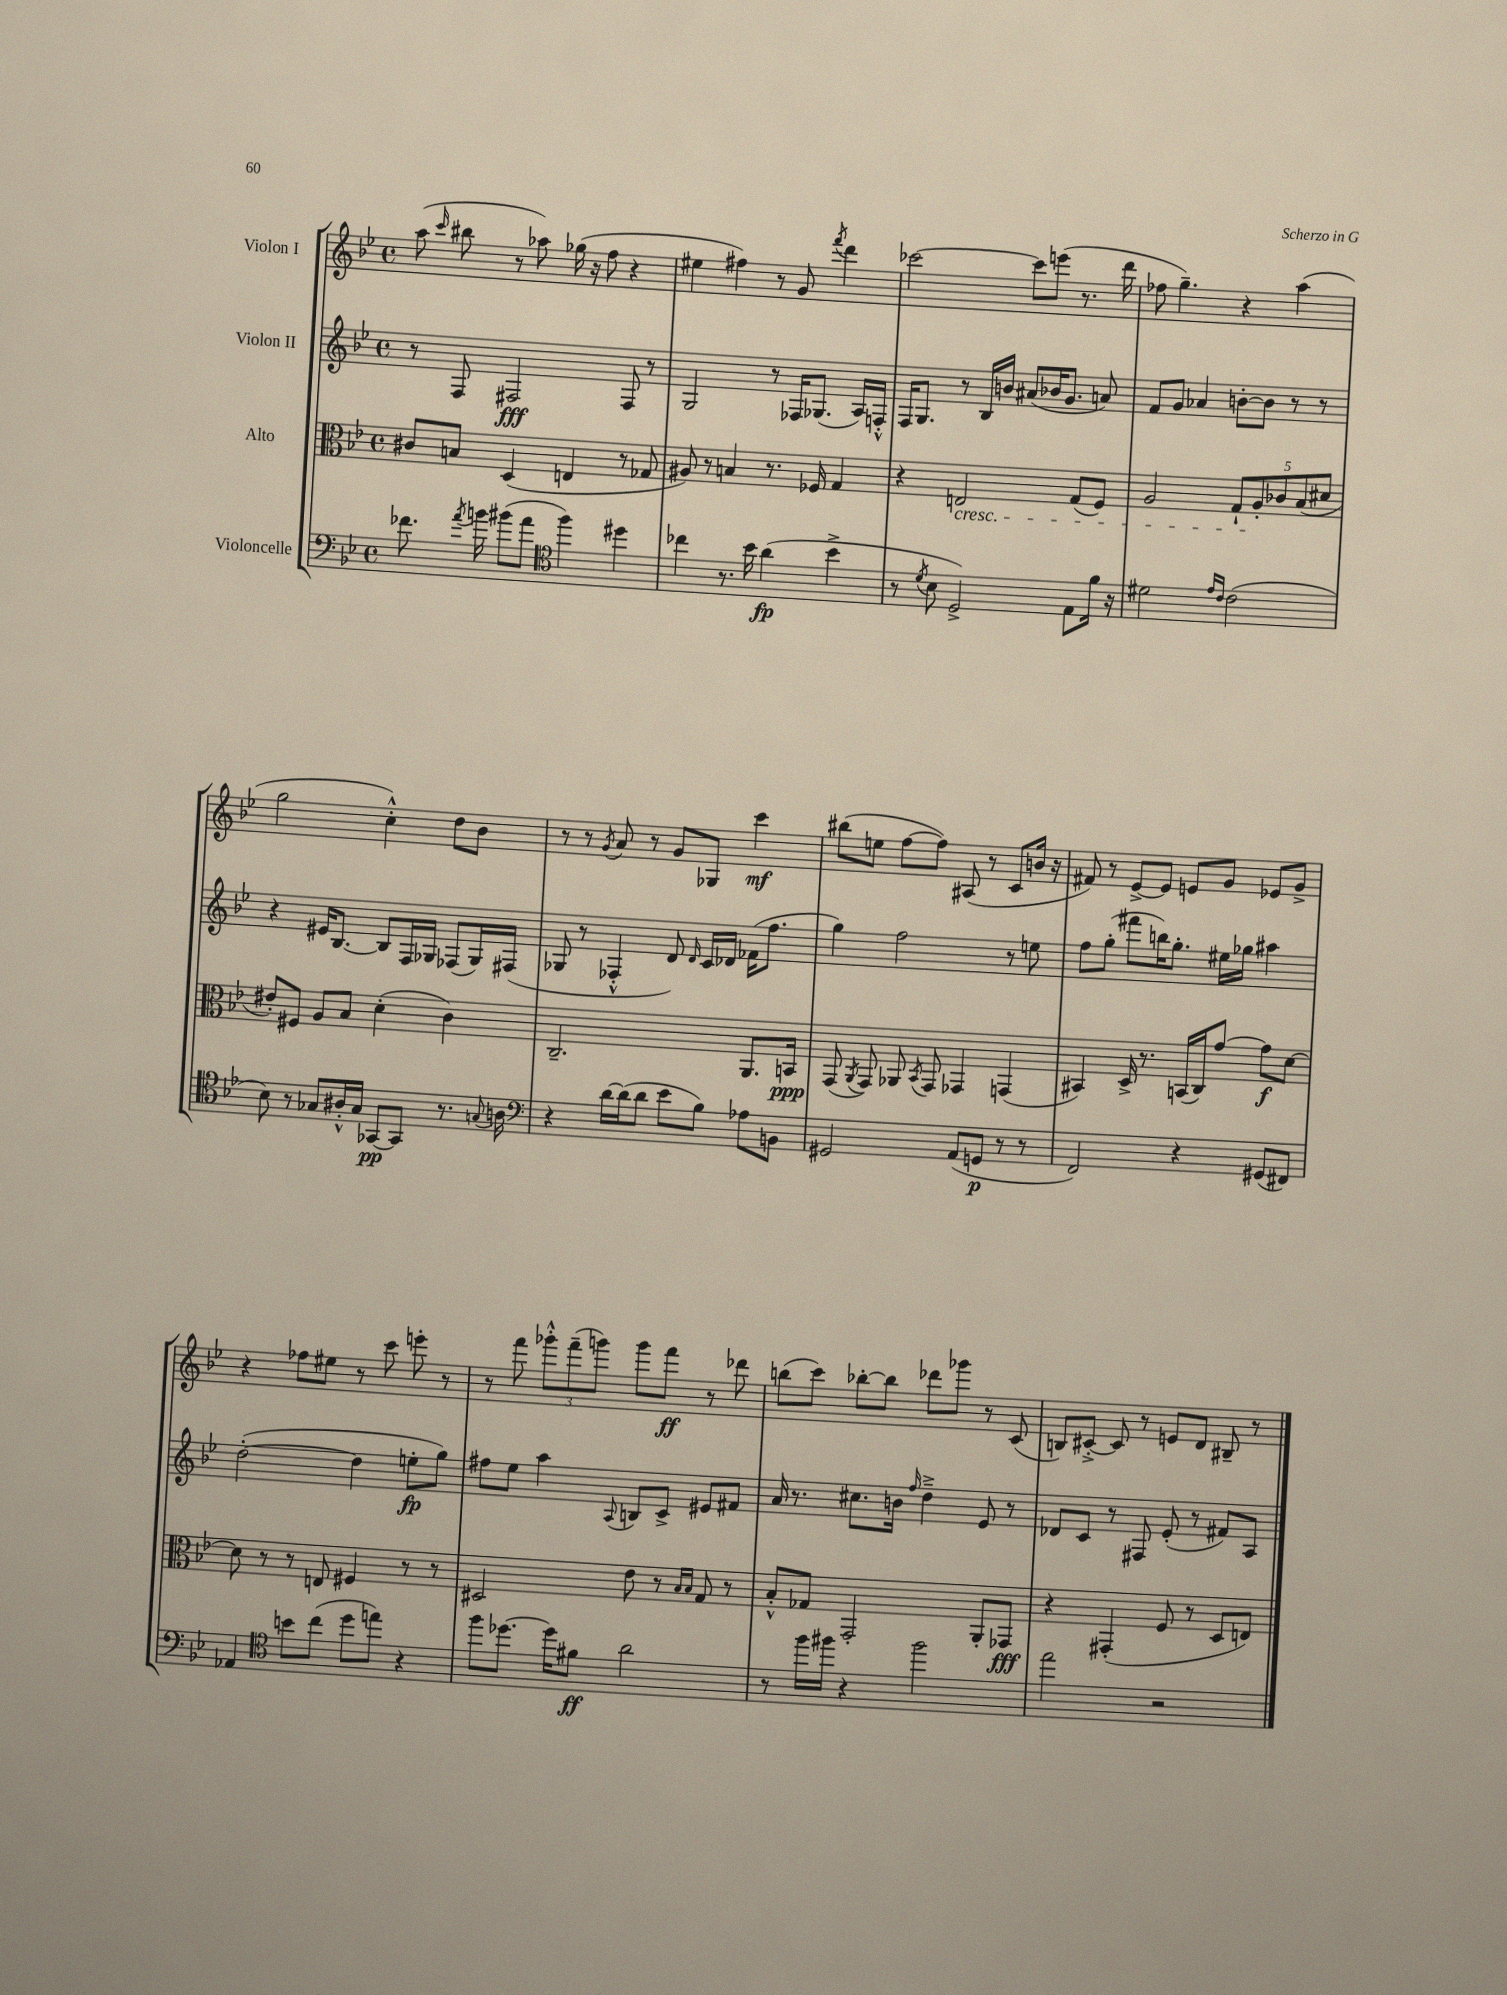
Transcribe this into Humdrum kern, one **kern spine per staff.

**kern	**dynam	**kern	**dynam	**kern	**dynam	**kern	**dynam
*part4	*part4	*part3	*part3	*part2	*part2	*part1	*part1
*staff4	*staff4	*staff3	*staff3	*staff2	*staff2	*staff1	*staff1
*I"Violoncelle	*	*I"Alto	*	*I"Violon II	*	*I"Violon I	*
*clefF4	*	*clefC3	*	*clefG2	*	*clefG2	*
*k[b-e-]	*	*k[b-e-]	*	*k[b-e-]	*	*k[b-e-]	*
*M4/4	*	*M4/4	*	*M4/4	*	*M4/4	*
*met(c)	*	*met(c)	*	*met(c)	*	*met(c)	*
=114	=114	=114	=114	=114	=114	=114	=114
8.f-X\	.	8c#X/L	.	8r	.	(8aa\	.
.	.	.	.	.	.	16qqccc/	.
.	.	8Bn/J	.	8F/	.	8bb#X\	.
8qa/	.	.	.	.	.	.	.
16bn\	.	.	.	.	.	.	.
(8b#X\L	.	(4D/	.	2F#X/	fff	8r	.
8a\J	.	.	.	.	.	8aa-X\)	.
*clefC4	*	*	*	*	*	*	*
4ff\)	.	4En/	.	.	.	(16gg-X\	.
.	.	.	.	.	.	16r	.
.	.	.	.	.	.	8ff\	.
4dd#X\	.	8r	.	8F#/	.	4r	.
.	.	8G-X/	.	8r	.	.	.
=115	=115	=115	=115	=115	=115	=115	=115
4cc-X\	.	8A#X/)	.	2G/	.	4ee#X\	.
.	.	8r	.	.	.	.	.
8.r	.	4Bn/	.	.	.	4ff#X\)	.
16b-\	.	.	.	.	.	.	.
(4a\	fp	8.r	.	8r	.	8r	.
.	.	.	.	16F-X/KL	.	8g/	.
.	.	16F-X/	.	(8.G-X/J	.	.	.
.	.	.	.	.	.	8qfff/	.
4b-^\	.	4G/	.	.	.	4ddd\	.
.	.	.	.	16A/LL)	.	.	.
.	.	.	.	16Fn'^^/JJ	.	.	.
=116	=116	=116	=116	=116	=116	=116	=116
8r	.	4r	.	16F/KL	.	[2ccc-X\	.
.	.	.	.	8.G/J	.	.	.
8qd/	.	.	.	.	.	.	.
8B-\	.	.	.	.	.	.	.
!	!	!LO:TX:b:i:t=cresc.	!	!	!	!	!
2D^/)	.	2En/	.	8r	.	.	.
.	.	.	.	16B-/LL	.	.	.
.	.	.	.	16bn/JJ	.	.	.
.	.	.	.	(8a#X/L	.	8ccc-\L]	.
.	.	.	.	16b-X/K	.	(8eeen\J	.
.	.	.	.	8.g/J	.	.	.
8E-\L	.	(8G/L	.	.	.	8.r	.
16f\Jk	.	8F/J)	.	8an/)	.	.	.
16r	.	.	.	.	.	16ddd\	.
=117	=117	=117	=117	=117	=117	=117	=117
2d#X\	.	2A/	.	8f/L	.	8ff-X\	.
.	.	.	.	8g/J	.	4.gg~\)	.
.	.	.	.	4a-X/	.	.	.
16qqe-/LL	.	.	.	.	.	.	.
16qqc/JJ	.	.	.	.	.	.	.
(2c\	.	10G`/L	.	[8bn'\L	.	4r	.
.	.	10A'/	.	.	.	.	.
.	.	.	.	8b\J]	.	.	.
.	.	10c-X/	.	.	.	.	.
.	.	.	.	8r	.	(4aa\	.
.	.	(10B-/	.	.	.	.	.
.	.	.	.	8r	.	.	.
.	.	10d#X/J	.	.	.	.	.
!!LO:LB:g=z
=118	=118	=118	=118	=118	=118	=118	=118
8B-\)	.	8e#X'/L)	.	4r	.	2gg\	.
8r	.	8F#X/J	.	.	.	.	.
8G-X/L	.	8A/L	.	16e#X/KL	.	.	.
.	.	.	.	[8.B-/J	.	.	.
16A#X'^^/L	.	8B-/J	.	.	.	.	.
16G-/JJ	.	.	.	.	.	.	.
[8GG-X/L	pp	(4d'\	.	8B-/L]	.	4cc'^^\)	.
8GG-/J]	.	.	.	16F/L	.	.	.
.	.	.	.	16G-X/JJ	.	.	.
8.r	.	4c\)	.	(8F-X/L	.	8dd\L	.
.	.	.	.	16G-/L)	.	8b-\J	.
8qqGn/	.	.	.	.	.	.	.
16An\	.	.	.	(16F#X/JJ	.	.	.
=119	=119	=119	=119	=119	=119	=119	=119
*clefF4	*	*	*	*	*	*	*
4r	.	2.C~/	.	8G-X/	.	8r	.
.	.	.	.	8r	.	8r	.
.	.	.	.	.	.	8qg/	.
[16d\LL	.	.	.	4F-X'^^/	.	8a/	.
(16d\J]	.	.	.	.	.	.	.
8d\J	.	.	.	.	.	8r	.
8e-\L	.	.	.	8d/)	.	8g/L	.
.	.	.	.	16qqd/	.	.	.
8B-\J)	.	.	.	16c/LL	.	8G-X/J	.
.	.	.	.	16d-X/JJ	.	.	.
8A-X\L	.	8.AA/L	.	(16f-X\KL	.	4ccc\	mf
.	.	.	.	8.ff\J	.	.	.
8BBn\J	.	.	.	.	.	.	.
.	.	16BBn/Jk	ppp	.	.	.	.
=120	=120	=120	=120	=120	=120	=120	=120
2GG#X/	.	(8GG/	.	4gg\)	.	(8bb#X\L	.
.	.	8qAA/	.	.	.	.	.
.	.	8GG/)	.	.	.	8een\J	.
.	.	8AA-X/	.	2ff\	.	[8ff\L	.
.	.	8qBB-/	.	.	.	.	.
.	.	8GG/	.	.	.	8ff\J])	.
(8AA/L	.	4GG-X/	.	.	.	(8A#X/	.
8GGn/J	p	.	.	.	.	8r	.
8r	.	(4GGn/	.	8r	.	8c/L	.
8r	.	.	.	8een\	.	16bn/Jk	.
.	.	.	.	.	.	16r	.
=121	=121	=121	=121	=121	=121	=121	=121
2FF/)	.	4BB#X/)	.	8ff\L	.	8f#X/)	.
.	.	.	.	(8gg'\J	.	8r	.
.	.	16D^/	.	8fff#X\L	.	[8e-^/L	.
.	.	8.r	.	.	.	.	.
.	.	.	.	16bbn\K)	.	8e-/J]	.
.	.	.	.	8.gg'\J	.	.	.
4r	.	(16BBn/LL	.	.	.	8en/L	.
.	.	16C/J)	.	.	.	.	.
.	.	[8g/J	.	16ee#X\LL	.	8g/J	.
.	.	.	.	16gg-X\JJ	.	.	.
(8GG#X/L	.	8g\L]	f	4aa#X\	.	8e-X/L	.
8FF#X/J)	.	[8d\J	.	.	.	8g^/J	.
!!LO:LB:g=z
=122	=122	=122	=122	=122	=122	=122	=122
4AA-X/	.	8d\]	.	([2dd'\	.	4r	.
.	.	8r	.	.	.	.	.
*clefC4	*	*	*	*	*	*	*
8bn\L	.	8r	.	.	.	8ff-X\L	.
(8cc\J	.	8En/	.	.	.	8ee#X\J	.
8dd\L	.	4F#X/	.	4dd\]	.	8r	.
8een\J)	.	.	.	.	.	8ccc\	.
4r	.	8r	.	8een'\L	fp	8eeen'\	.
.	.	8r	.	8gg\J)	.	8r	.
=123	=123	=123	=123	=123	=123	=123	=123
8ff\L	.	2D#X/	.	8ff#X\L	.	8r	.
[8.dd-X\J	.	.	.	8ee-\J	.	8fff\	.
.	.	.	.	4aa\	.	12ggg-X'^^\L	.
16dd-\KL]	.	.	.	.	.	.	.
.	.	.	.	.	.	(12fff~\	.
8f#X\J	ff	.	.	.	.	.	.
.	.	.	.	.	.	12gggn\J)	.
.	.	.	.	8qqA/	.	.	.
2a\	.	8e-\	.	8Bn/L	.	8ggg\L	.
.	.	8r	.	8c^/J	.	8fff\J	ff
.	.	16qqB-/LL	.	.	.	.	.
.	.	16qqB-/JJ	.	.	.	.	.
.	.	8G/	.	8e#X/L	.	8r	.
.	.	8r	.	8f#X/J	.	8ddd-X\	.
=124	=124	=124	=124	=124	=124	=124	=124
8r	.	8B-'^^/L	.	16a/	.	(8bbn\L	.
.	.	.	.	8.r	.	.	.
16ff\LL	.	8G-X/J	.	.	.	8ccc\J)	.
16ff#X\JJ	.	.	.	.	.	.	.
4r	.	2GG'/	.	8.cc#X\L	.	[8bb-X'\L	.
.	.	.	.	.	.	8bb-\J]	.
.	.	.	.	16bn\Jk	.	.	.
.	.	.	.	16qqff/	.	.	.
2ff#\	.	.	.	4dd~^\	.	8ddd-X\L	.
.	.	.	.	.	.	8ggg-X\J	.
.	.	8AA'/L	.	8e-/	.	8r	.
.	.	8GG-X/J	fff	8r	.	(8c/	.
=125	=125	=125	=125	=125	=125	=125	=125
2ee-\	.	4r	.	8d-X/L	.	8Bn/L)	.
.	.	.	.	8c/J	.	[8c#X'^/J	.
.	.	(4GG#X'/	.	8r	.	8c#/]	.
.	.	.	.	8F#X/	.	8r	.
2r	.	8F/	.	(8e-'/	.	8en/L	.
.	.	8r	.	8r	.	8d/J	.
.	.	8D/L	.	8f#X/L)	.	8B#X~/	.
.	.	8En/J)	.	8A/J	.	8r	.
==	==	==	==	==	==	==	==
*-	*-	*-	*-	*-	*-	*-	*-
